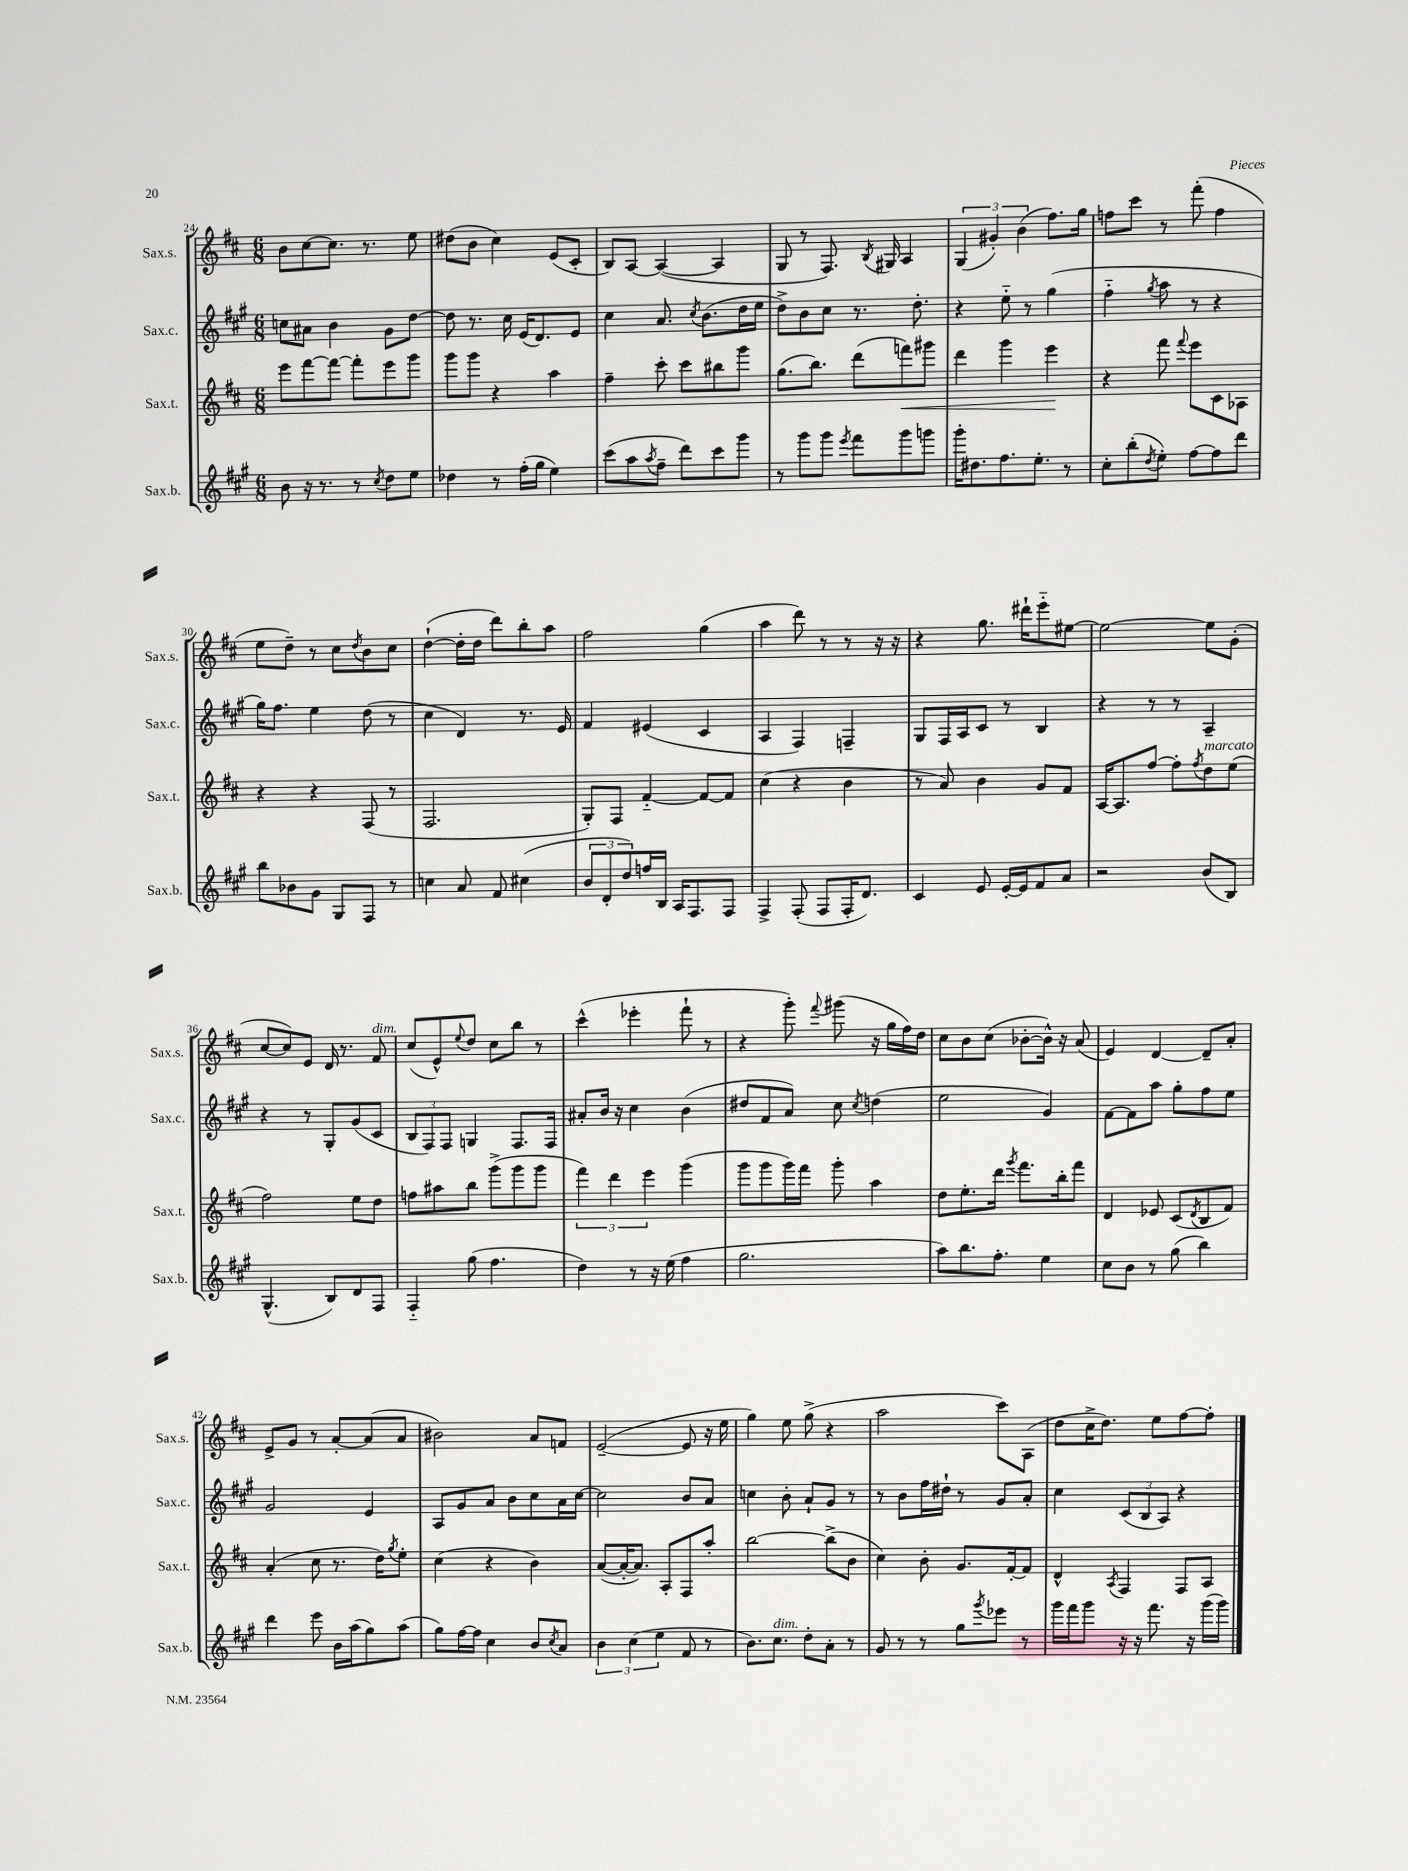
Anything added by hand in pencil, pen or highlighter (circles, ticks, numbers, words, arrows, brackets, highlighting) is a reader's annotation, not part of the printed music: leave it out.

**kern	**kern	**kern	**kern
*staff4	*staff3	*staff2	*staff1
*clefG2	*clefG2	*clefG2	*clefG2
*k[f#c#g#]	*k[f#c#]	*k[f#c#g#]	*k[f#c#]
*M6/8	*M6/8	*M6/8	*M6/8
8b\	8eee\L	8cc\L	8b\L
16r	[8fff#\	8a#\J	[8cc#\
8.r	.	.	.
.	8fff#\_J	4b\	8.cc#\]J
8r	8fff#'\]L	.	.
.	.	.	8.r
8qcc#/	.	.	.
8dd\L	8eee\	8g#\L	.
8ee\J	8ggg\J	[8dd\J	8ee\
=	=	=	=
4dd-\	8ggg\L	8dd\]	(8dd#\L
.	8ggg\J	8.r	8b\J
8r	4r	.	4cc#\)
.	.	16cc#\	.
(16ff#'\LL	.	(16e/LK	.
16gg#\JJ	.	8.d/)	.
4ee\)	4aa\	.	(8e/L
.	.	8e/J	8c#'/J
=	=	=	=
(8ccc#\L	4ff#~\	4cc#\	8B/L)
8aa\	.	.	[8A/J
8qaa/	.	.	.
8ff#~\J	8ccc#'\	8.a/	(4A/_
8ddd\L)	8ccc#\L	.	.
.	.	8qcc#/	.
.	.	(8.b\L	.
8ccc#\	8bb#\	.	4A/]
8ggg#\J	8ggg\J	16dd\L	.
.	.	16ee\JJ	.
=	=	=	=
8r	(8.gg\L	8dd^\L)	8G/
8ggg#\L	.	8b\	8r
.	8.bb\J)	.	.
8ggg#\J	.	8cc#\J	8.F#/)
8qeee/	.	.	.
8fff#\L	(8ddd\L	8.r	.
.	.	.	8qB/
.	.	.	16G#/
8ggg#\	8fff\)	.	4A/
.	.	8.dd'\	.
8ggg\J	8ggg#\J	.	.
=	=	=	=
16ggg#'\LK	4ddd\	4r	(6G/
8.dd#\	.	.	.
.	.	.	6g#'/)
8.ff#\	4ggg\	8ee'~\	.
.	.	.	(6b\
.	.	8r	.
8.ee'\J	.	.	.
.	4eee\	(4gg#\	8.ff#\L)
8r	.	.	.
.	.	.	16gg\Jk
=	=	=	=
8cc#'\L	4r	4ff#'~\	8ff\L
(8bb'\	.	.	8ccc#\J
8qdd/	.	8qgg#/	.
8ee'\J)	8fff#\	8aa\	8r
.	8qqfff#/	.	.
[8ff#\L	8eee\L	8r	(8fff#'\
8ff#\]	8c#\	4r	4ff\
8ddd\J	8A-\J	.	.
=	=	=	=
8bb\L	4r	16gg#\LK)	8ee\L
.	.	8.ff#\J	.
8b-\	.	.	8dd~\J)
8g#\J	4r	4ee\	8r
8G#/L	.	.	8cc#\L
.	.	.	8qdd/
8F#/J	(8F#/	(8dd\	8b\
8r	8r	8r	8cc#\J
=	=	=	=
4cc\	2.F#/	4cc#\	([4dd`\
8a/	.	4d/)	16dd'\]LL
.	.	.	16dd\JJ
8f#/	.	.	8ddd\L)
(4cc#\	.	8.r	8bb'\
.	.	.	8aa\J
.	.	16e/	.
=	=	=	=
12b/L	8G'/L)	4f#/	2ff#\
12d'/	.	.	.
.	8F#/J	.	.
12dd/)	.	.	.
16ff/L	[4f#'~/	(4e#/	.
16B/JJ	.	.	.
16A/LK	.	.	.
8.F#/	.	.	.
.	8f#/_L	4c#/	(4gg\
8F#/J	8f#/]J	.	.
=	=	=	=
4F#^/	(4cc#\	4A/	4aa\
(8F#'/	4r	4F#/)	8ddd\)
8F#/L	.	.	8r
16F#'/K	4b\	4F~/	8r
8.d/J)	.	.	.
.	.	.	16r
.	.	.	16r
=	=	=	=
4c#/	8r	8G#/L	4r
.	8a/)	16F#/L	.
.	.	16A/J	.
8e/	4b\	8c#/J	8.gg\
[16e'/LL	.	8r	.
16e/]J	.	.	16ddd#`\LK
8f#/	8g/L	4B/	8eee'~\
8a/J	8f#/J	.	[8ee#\J
=	=	=	=
2r	[16A/LK	4r	2ee#\_
.	8.A/]	.	.
.	[8ff#/J	8r	.
.	8ff#'\]L	8r	.
.	8qff#/	.	.
(8b/L	8dd\	4A~/	8ee#\]L
8B/J)	(8ee\J	.	(8g'\J
=	=	=	=
(4.G#^^/	2ff#\)	4r	[8cc#/L
.	.	.	8cc#/])
.	.	8r	8e/J
8B/L)	.	8G#'/L	16d/
.	.	.	8.r
8d/	8ee\L	(8g#/	.
8F#/J	8dd\J	8c#/J	8f#/
=	=	=	=
4F#'~/	8ff\L	12B/L	(8cc#/L
.	.	12F#/)	.
.	8aa#\	.	8e^^/)
.	.	12F#/J	.
.	.	.	8qqee/
(8gg#\	8bb\J	4G/	8dd/J
4.ff#\	(8ggg^\L	.	8cc#\L
.	8ggg\	8.F#/L	8bb\J
.	8ggg\J	.	8r
.	.	16F#/Jk	.
=	=	=	=
4dd\)	6fff#\)	8a#'/L	(4ccc#^^\
.	.	16b/Jk	.
.	6ddd\	.	.
.	.	16r	.
8r	.	4cc#\	4eee-'\
.	6eee\	.	.
16r	.	.	.
(16ee\	.	.	.
4ff#\	(4ggg\	(4b\	8fff#`\
.	.	.	8r
=	=	=	=
2.gg#\	8ggg\L	8dd#/L	4r
.	8ggg\	8f#/	.
.	16ggg\L)	8a/J)	8ggg'\)
.	16fff#\JJ	.	.
.	.	.	8qqfff#/
.	8ggg'\	8cc#\	(8ggg#\
.	.	8qcc#/	.
.	4aa\	(4dd\	16r
.	.	.	16gg\LL
.	.	.	16ff#\)
.	.	.	16dd\JJ
=	=	=	=
8aa\L)	8dd\L	2ee\	8cc#\L
8.bb\	8.ee'\	.	8b\
.	.	.	(8cc#\J
8.ff#'\J	16ddd\Jk	.	.
.	8qggg/	.	.
.	8.fff#\L	.	[8b-'\L
4ee\	.	4g#/)	16b-^^\]Jk)
.	16bb'\k	.	16r
.	8fff#\J	.	(8a/
=	=	=	=
8cc#\L	4d/	[8f#\L	4e/)
8b\J	.	8f#\]	.
8r	8e-/	8aa\J	[4d/
(8gg#\	(8c#/L	8gg#'\L	.
.	8qd/	.	.
4bb\)	8B/	8ff#\	8d~/]L
.	8f#/J)	8ee\J	8a'/J
=	=	=	=
4ddd\	(4a'/	2g#/	8e^/L
.	.	.	8g/J
8eee\	8cc#\	.	8r
16b\LL	8.r	.	[8a'/L
(16aa\J	.	.	.
8gg#\)	.	4e/	(8a/]
.	16dd\LK)	.	.
.	8qgg/	.	.
(8aa\J	8ee'\J	.	8a/J
=	=	=	=
8gg#\L)	(4cc#\	8A/L	2b#\)
[16ff#\L	.	8g#/	.
16ff#\]JJ	.	.	.
4cc#\	4r	8a/J	.
.	.	8b\L	.
8b/L	4b\)	8cc#\	8a/L
8qcc#/	.	.	.
8a/J	.	16a\L	8f/J
.	.	[16cc#\JJ	.
=	=	=	=
6b\	([8a/L	2cc#\]	([2e~/
.	16a'/_K	.	.
(6cc#\	.	.	.
.	8.a/]J)	.	.
6ee\	.	.	.
.	8A'/L	.	.
8f#/	8F#/	8b/L	8e/]
8r	8aa'/J	8a/J	16r
.	.	.	16ee\
=	=	=	=
8.b\L)	[2bb\	4cc\	4gg\)
8.cc#\J	.	.	.
.	.	8b'\	8ee\
8dd'\L	.	8a`/L	(8gg^\
8a'\J	(8bb^\]L	8g#/J	4r
8r	8b\J	8r	.
=	=	=	=
8g#/	4cc#\)	8r	2aa\
8r	.	8b\L	.
8r	8b'\	16ff#\L	.
.	.	16dd#`\JJ	.
8gg#\L	8.g/L	8r	.
8qggg#/	.	.	.
8eee-\J	.	8g#/L	8ccc#\L)
.	[16f#'/k	.	.
8r	8f#/]J	8a'/J	(8A\J
=	=	=	=
16ggg#\LL	4d^^/	4cc#\	8dd\L
16fff#\J	.	.	.
8ggg#\J	.	.	16cc#^\K
.	.	.	8.dd\J)
.	8qA/	.	.
16r	4F#/	(12c#/L	.
16r	.	.	.
.	.	12B/	.
8.fff#\	.	.	8ee\L
.	.	12A/J)	.
.	8F#/L	4r	[8ff#\
16r	.	.	.
(16ggg#\LL	8A/J	.	8ff#'\]J
16ggg#\JJ)	.	.	.
==	==	==	==
*-	*-	*-	*-
